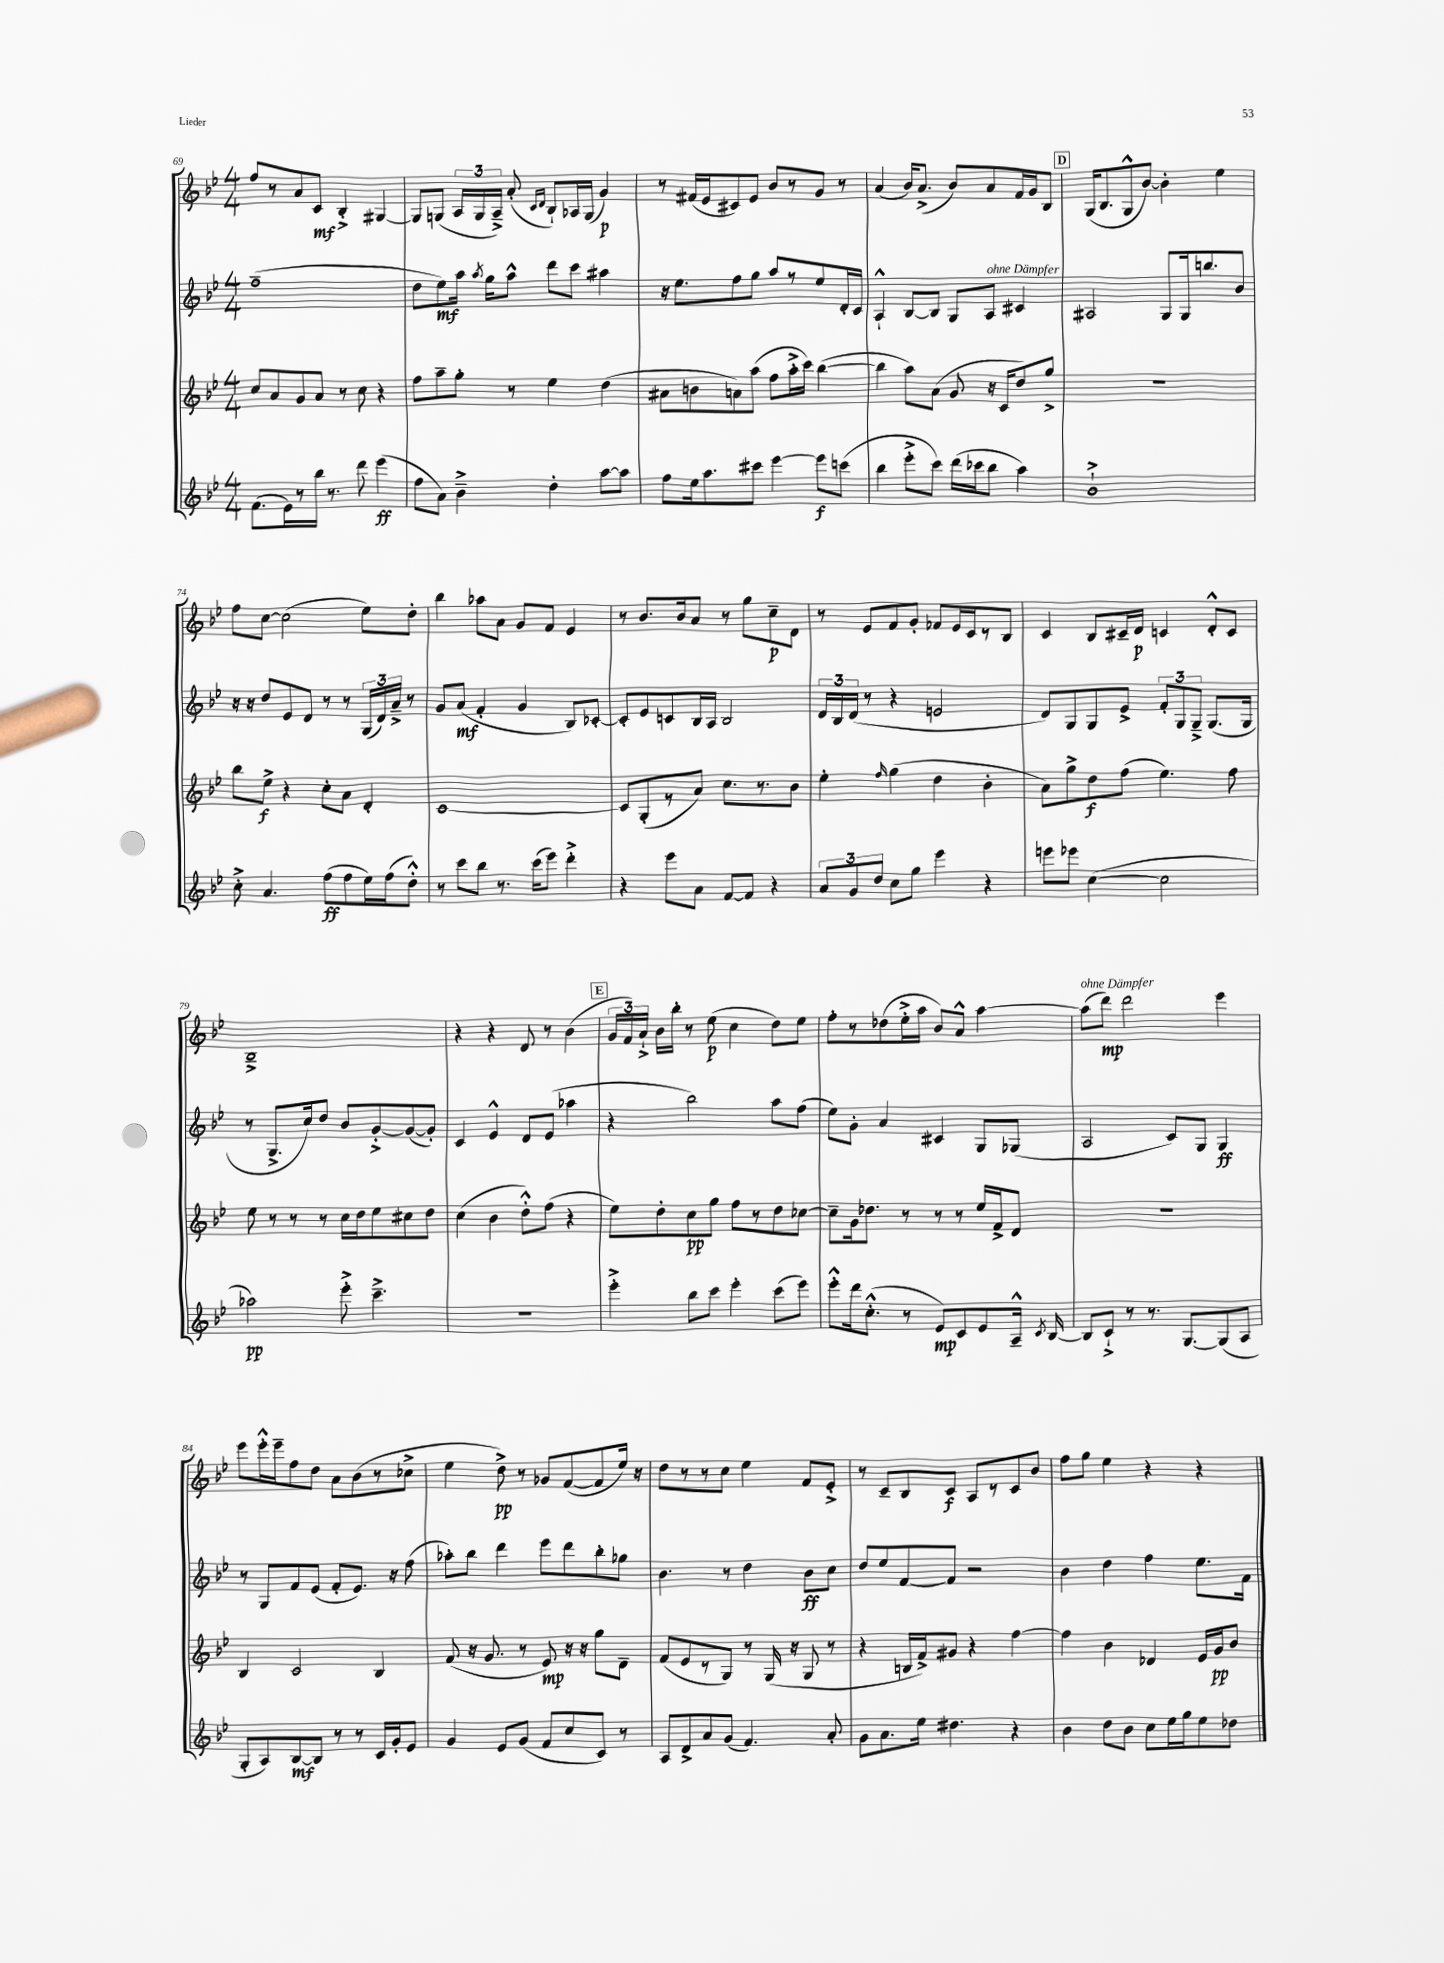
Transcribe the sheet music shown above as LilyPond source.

<<
\new StaffGroup <<
\new Staff = "s0" {
    \clef treble \key bes \major \numericTimeSignature \time 4/4
    \autoBeamOff f''8[ r8 a'8 c'8]\mf bes4-.-> gis4~ |
    gis8[ g8]( \tuplet 3/2 { a16[ g16 a16]--->) } a'8-.( \grace { c'16[ d'16] } bes8[-!) aes16 g16]( g'4\p) |
    r8 fis'16[( ees'16 cis'8) ees'8] bes'8[ r8 g'8] r8 |
    a'4( bes'16[) a'8.]->( bes'8[) a'8 f'16 g'16 bes8] |
    \mark \markup { \box "D" } g16[( bes8. g8-^ bes'8]~) bes'4-. ees''4 |
    f''8[ c''8]~ c''2( ees''8[) d''8]-. |
    bes''4 aes''8[ a'8] g'8[ f'8] ees'4 |
    r8 bes'8.[ bes'16 a'8] r8 g''8[ c''8--\p d'8] |
    r8 ees'8[ f'8 g'8]-. fes'8[ ees'16 c'16 r8 bes8] |
    c'4 bes8[ cis'16-- d'16]\p c'4 d'8[-.-^ c'8] |
    bes1---> |
    r4 r4 d'8 r8 bes'4( |
    \mark \markup { \box "E" } \tuplet 3/2 { g'16[ f'16) a'16]-!-> } bes'16[ bes''16]-. r8 ees''8\p( c''4 d''8[) ees''8] |
    f''8[-. r8 des''8( ees''16-.-> a''16] bes'8[) a'8]-^ a''4~ |
    a''8[^\markup { \italic "ohne Dämpfer" }( d'''8]\mp) d'''2 ees'''4 |
    ees'''8[ ees'''16-.-^ ees'''16-- f''8 d''8] a'8[ bes'8( r8 ces''8]-> |
    ees''4 d''8->\pp) r8 ges'8[ f'8~( f'8 ees''16]) r16 |
    d''8[ r8 r8 c''8] ees''4 f'8[ ees'8]-.-> |
    r8 c'8[-- bes8 c'8]\f a8[ r8 c'8 bes'8] |
    f''8[ g''8] ees''4 r4 r4 \bar "|." |
}
\new Staff = "s1" {
    \clef treble \key bes \major \numericTimeSignature \time 4/4
    \autoBeamOff f''1--( |
    d''8[ ees''8\mf) a''16] \acciaccatura { a''8 } g''16[ a''8]-^ d'''8[ c'''8] ais''4 |
    r16 ees''8.[ f''8 g''8] a''8[ r8 ees''8 d'16-. c'16] |
    a4-!-^ bes8[~ bes8] g8[ a8]^\markup { \italic "ohne Dämpfer" } cis'4 |
    \mark \markup { \box "D" } ais2 g8[ g16 b''8. bes'8] |
    r16 r16 d''8[ ees'8 d'8] r8 r8 \tuplet 3/2 { g16[( d'16) a'16]---> } r8 |
    g'8[ a'8]\mf( f'4-. g'4 bes8[) ces'8]~-. |
    ces'8[-. ees'8 c'8 bes16 a16] bes2 |
    \tuplet 3/2 { d'16[ bes16 d'16]( } r8 r4 e'2 |
    d'8[) g8 g8 ees'8]-> \tuplet 3/2 { f'8[-. g8 g8]---> } g8.[( g16] |
    r8 g8.[-> c''16) d''8] bes'8[ g'8~-.-> g'8~( g'8]-.) |
    c'4 ees'4-^ d'8[ ees'8]( aes''4 |
    \mark \markup { \box "E" } r4 bes''2) a''8[ f''8]( |
    ees''8[) g'8]-. a'4 cis'4 g8[ ges8]( |
    a2 c'8[) g8] g4\ff |
    r8 g8[ f'8 ees'8]( f'8[-. ees'8.]) r16 f''8( |
    aes''8[-.) bes''8] d'''4 ees'''8[ d'''8 bes''8-. ges''8] |
    bes'4. r8 d''4 bes'8[\ff c''8] |
    d''8[ ees''8 f'8~ f'8] r2 |
    bes'4 d''4 f''4 ees''8.[ f'16] \bar "|." |
}
\new Staff = "s2" {
    \clef treble \key bes \major \numericTimeSignature \time 4/4
    \autoBeamOff c''8[ a'8 g'8 a'8] r8 c''8 r4 |
    f''8[ a''8-- g''8]-. r8 ees''4 d''4( |
    ais'8[ b'8 a'8) a''8]( f''8[ a''16-.-> c'''16]) bes''4~( |
    bes''4 a''8[) a'8]( g'8 r16 c'16[ d''8) g''8]-> |
    \mark \markup { \box "D" } R1 |
    bes''8[ ees''8]->\f r4 c''8[-. a'8] d'4-. |
    c'1~ |
    c'8[ g8-.( r8 a'8]) c''8.[ r8. bes'8] |
    ees''4-. \grace { f''16 } g''4( d''4 bes'4-. |
    a'8[) g''8-> d''8\f f''8]( ees''4.) f''8 |
    ees''8 r8 r8 r8 c''16[ d''16 ees''8 cis''8 d''8] |
    c''4( bes'4 d''8[-.-^) f''8]( r4 |
    \mark \markup { \box "E" } ees''8[) d''8-. c''8\pp g''8] f''8[ r8 d''8 ces''8]~ |
    ces''8[-- g'16 des''8.] r8 r8 r8 ees''16[ f'16-> d'8] |
    r1 |
    bes4 c'2 bes4 |
    f'8( r16 g'8. r8 ees'8\mp) r16 r16 g''8[ d'8]-- |
    f'8[( ees'8 r8 g8]) r8 g16( r16 g8 r8 |
    r4 b16[ f'16->) gis'8] r4 f''4~ |
    f''4 bes'4 des'4 ees'16[ g'16\pp bes'8] \bar "|." |
}
\new Staff = "s3" {
    \clef treble \key bes \major \numericTimeSignature \time 4/4
    \autoBeamOff f'8.[( ees'16) r8 bes''16] r8. d'''8 ees'''4\ff( |
    f''8[ a'8]) bes'4---> d''4-. a''8[~ a''8] |
    f''8[ ees''16 a''8. cis'''8] ees'''4~ ees'''8[\f c'''8]( |
    bes''4 ees'''8[-.-> c'''8]) d'''16[( ces'''16 bes''8] a''4) |
    \mark \markup { \box "D" } bes'1-!-> |
    c''8-.-> a'4. f''8[\ff( f''8 ees''16) f''16( d''8]-.-^) |
    r8 c'''8[ bes''8] r8. c'''16[( ees'''8]) d'''4-.-> |
    r4 ees'''8[ a'8] f'8[~ f'8] r4 |
    \tuplet 3/2 { a'8[ g'8 d''8] } c''8[ g''8] ees'''4 r4 |
    e'''8[ ees'''8] c''4~( c''2 |
    aes''2\pp) ees'''8-.-> c'''4.---> |
    R1 |
    \mark \markup { \box "E" } ees'''4-.-> bes''8[ c'''8] ees'''4-. c'''8[( ees'''8]) |
    ees'''8[-.-^ d'''16 c''8.]-.-^( r8 ees'8[\mp) c'8 ees'8 a16]---^ \acciaccatura { c'8 } bes16~ |
    bes8[ c'8]-!-> r8 r8. g8.[~ g8( a8] |
    g8[-. a8) bes8~\mf bes8] r8 r8 c'16[ g'16-. ees'8] |
    g'4 ees'8[ g'8]( f'8[ c''8 c'8]) r8 |
    a8[ d'8-> a'8 g'8]( f'4.) a'8-. |
    g'8[ a'8. ees''16] dis''4. r4 |
    bes'4 d''8[ bes'8] c''8[ ees''16 g''16 ees''8 des''8] \bar "|." |
}
>>
>>
\layout { \context { \Score currentBarNumber = #69 } }
